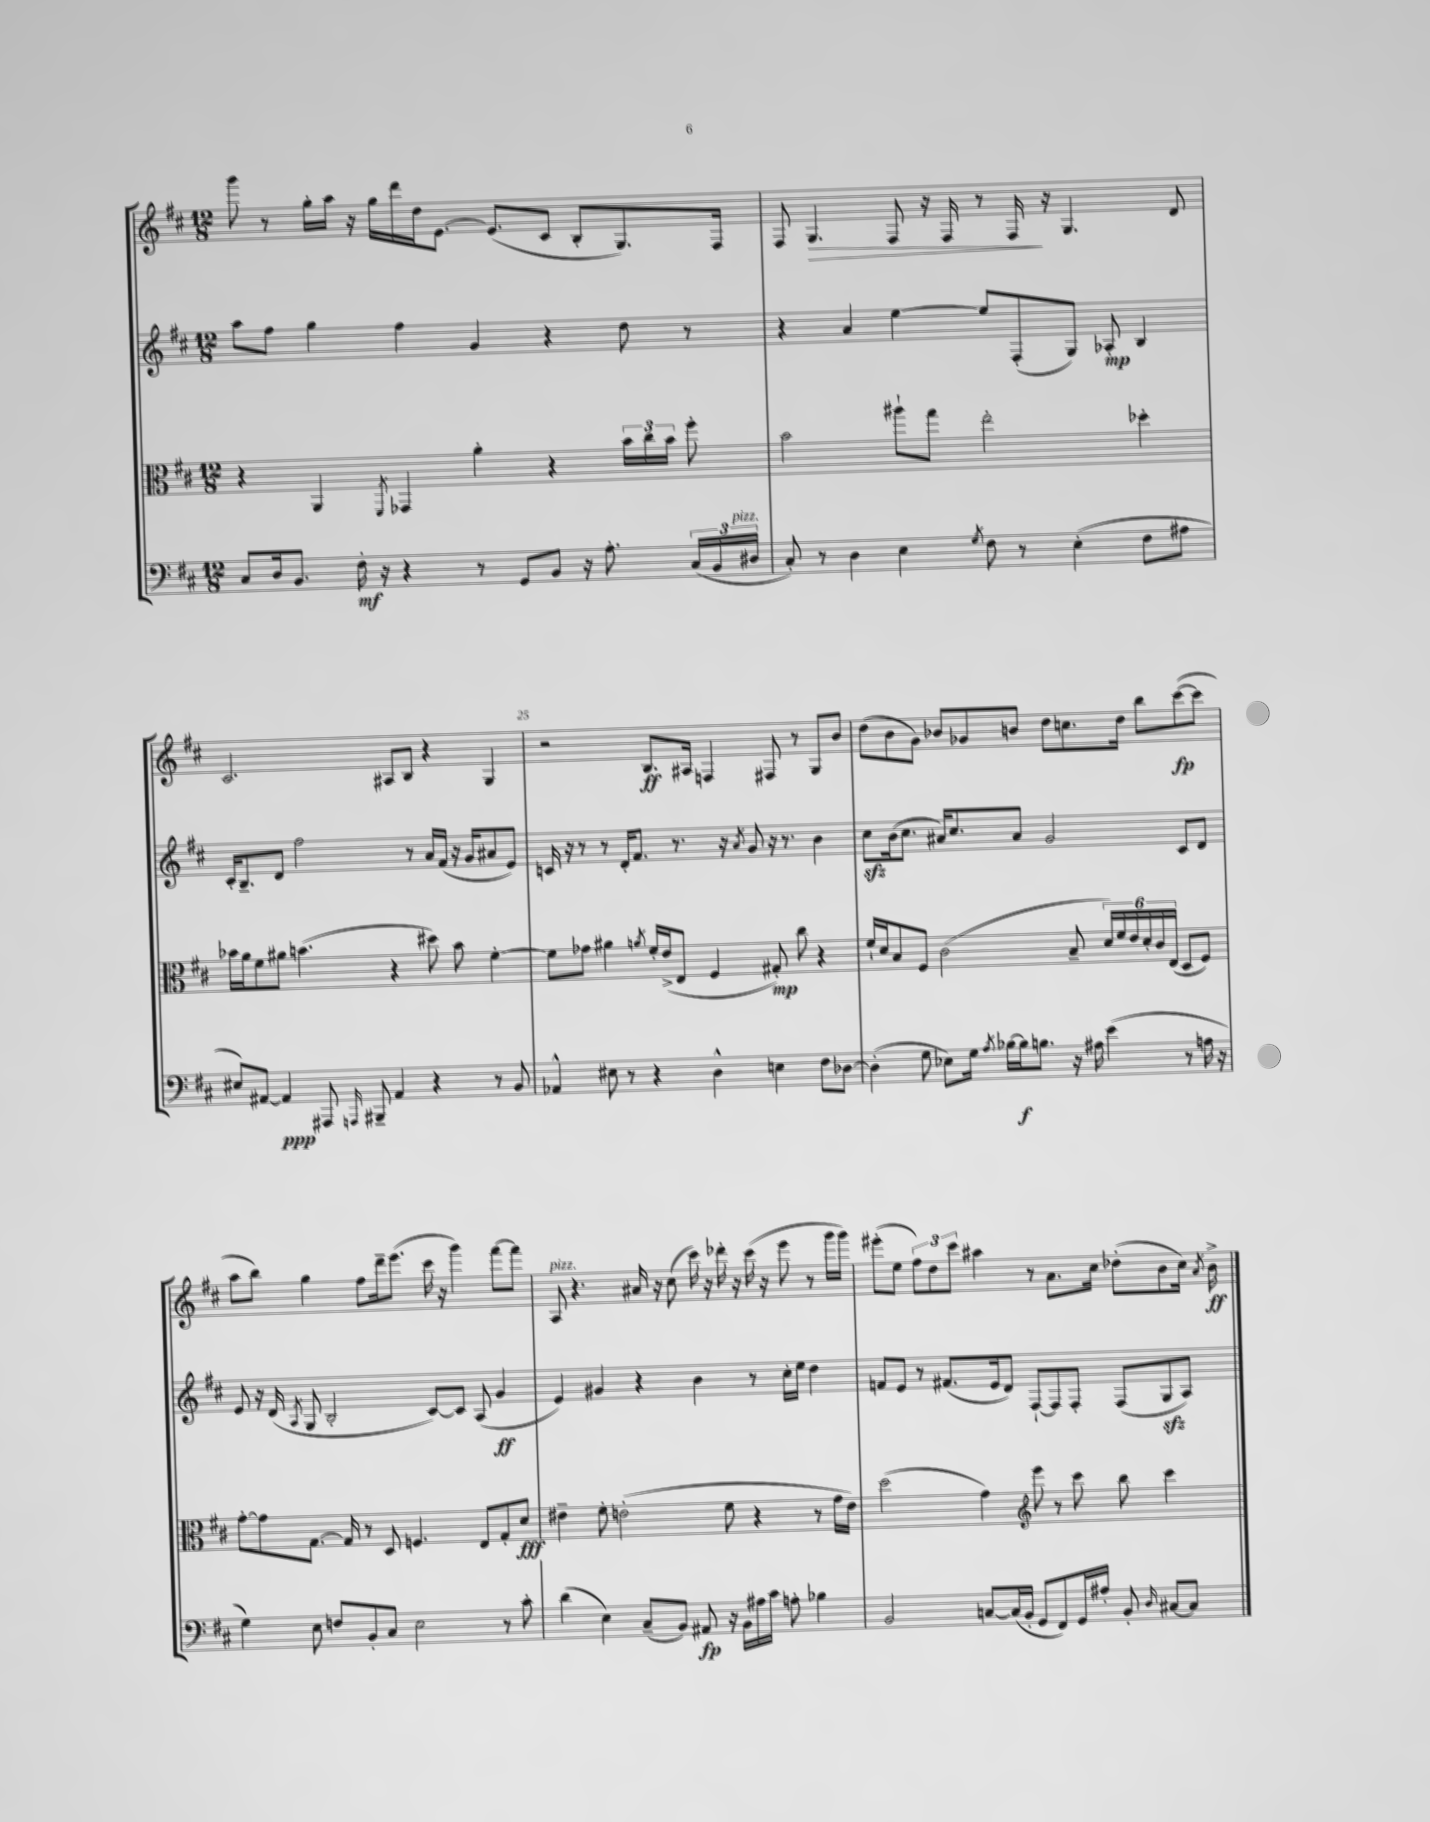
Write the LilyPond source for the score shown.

<<
\new StaffGroup <<
\new Staff = "s0" {
    \clef treble \key d \major \numericTimeSignature \time 12/8
    \autoBeamOff g'''8 r8 g''16[-. a''16] r16 g''16[ d'''16 d''16 e'8.]~ e'8.[( cis'8] b8[-. g8.) fis16] |
    fis8 g4.\> fis8 r16 fis16 r8 fis16\! r16 g4. d'8 |
    cis'2. ais8[ b8] r4 g4 |
    r2 b8.[\ff ais16] f4 fis8 r8 g8[ b'8] |
    d''8[( b'8 g'8]) bes'8[ ges'8 b'8] d''8[ c''8. d''16] b''8[ cis'''8~\fp( cis'''8] |
    a''8[ b''8]) g''4 fis''8[ d'''16-- e'''8.]( cis'''16 r16 g'''4) fis'''8[~ fis'''8] |
    a8^\markup { \italic "pizz." } r4. ais'16 r16 cis''8( cis'''16) r16 des'''16-. r16 cis'''16( r16 e'''8 r8 g'''16[ g'''16]) |
    eis'''8[-.( e''8] \tuplet 3/2 { fis''8[) d''8 cis'''8] } ais''4 r8 a'8.[ cis''16] des''8[-.( b'8 cis''16]) \acciaccatura { a'8 } b'16->\ff \bar "|." |
}
\new Staff = "s1" {
    \clef treble \key d \major \numericTimeSignature \time 12/8
    \autoBeamOff a''8[ fis''8] g''4 fis''4 g'4 r4 d''8 r8 |
    r4 a'4 e''4~ e''8[ fis8-.( g8]) aes8-.\mp b4 |
    cis'16[-. b8.-- d'8] fis''2 r8 a'16[ fis'16]( r16 g'16[ ais'8 e'8]) |
    c'16 r16 r8 r8 d'16[-. fis'8.] r8. r16 \acciaccatura { a'8 } g'8 r16 r8. b'4 |
    cis''8[\sfz b'16( cis''8.] ais'16[) cis''8. ais'8] g'2 cis'8[ d'8] |
    e'8 r16 d'16( \acciaccatura { a8 } g8 b2-. cis'8[~) cis'8] a8( g'4\ff |
    e'4) gis'4 r4 b'4 r8 cis''16[-. e''16] d''4 |
    f'8[ e'8] r8 fis'8.[( e'16 d'8]) fis8[~-! fis8 fis8]-. fis8[( g8\sfz a8]) \bar "|." |
}
\new Staff = "s2" {
    \clef alto \key d \major \numericTimeSignature \time 12/8
    \autoBeamOff r4 a,4 \acciaccatura { fis,8 } ges,4 a'4-. r4 \tuplet 3/2 { b'16[ cis''16 b'16] } fis''8-. |
    b'2 ais''8[-! g''8] e''2-. des''4-. |
    bes'16[ a'16 fis'8 ais'8] b'4.( r4 dis''8) b'8 fis'4~-. |
    fis'8[ ges'8] ais'4 \acciaccatura { a'8 } fis'16[-. e'16->( e8] fis4 gis8-.\mp) cis''8 r4 |
    fis'16[-! d'16 b8 fis8] cis'2( b8-- \tuplet 6/4 { d'16[) fis'16 e'16 d'16-. cis'16 e16]( } d8[ fis8]) |
    g'8[~-. g'8 g8.]~ g16 r8 d8 f4. e8[ g8-. d'8]\fff |
    eis'4-- fis'8-. e'2-.( fis'8 r4 r8 g'16[ e'16]) |
    d''2( g'4) \clef treble e'''8 r8 cis'''8 b''8 cis'''4 \bar "|." |
}
\new Staff = "s3" {
    \clef bass \key d \major \numericTimeSignature \time 12/8
    \autoBeamOff cis8[ d16 b,8.] fis16-.\mf r16 r4 r8 g,8[ b,8] r16 a8.-. \tuplet 3/2 { cis16[( b,16 dis16]^\markup { \italic "pizz." } } |
    cis8-.) r8 d4 e4 \acciaccatura { g8 } fis8 r8 e4-.( fis8[ ais8] |
    eis8[) ais,8]~ ais,4\ppp ais,,8 \grace { a,,16 } bis,,8-- ais,4 r4 r8 b,8 |
    aes,4-^ eis8 r8 r4 d4-^ e4 fis8[ des8]~ |
    des4-.( g8 ees8[) g16] \acciaccatura { a8 } bes16[~ bes16\f b8.] r16 ais16 e'4( r8 a16 r16 |
    g4) e8 f8[ b,8-. cis8] e2 r8 cis'8-. |
    d'4( e4) cis8[--( b,8]) ais,8\fp r16 b,16[ ais16 cis'16] a8-. bes4 |
    b,2 c8[~ c16( b,16]-. g,8[ fis,8) g,16 ais16]-. b,8-. \grace { d16 } cis8[~ cis8] \bar "|." |
}
>>
>>
\layout { \context { \Score currentBarNumber = #22 \override BarNumber.break-visibility = ##(#f #t #t) barNumberVisibility = #(every-nth-bar-number-visible 5) } }
